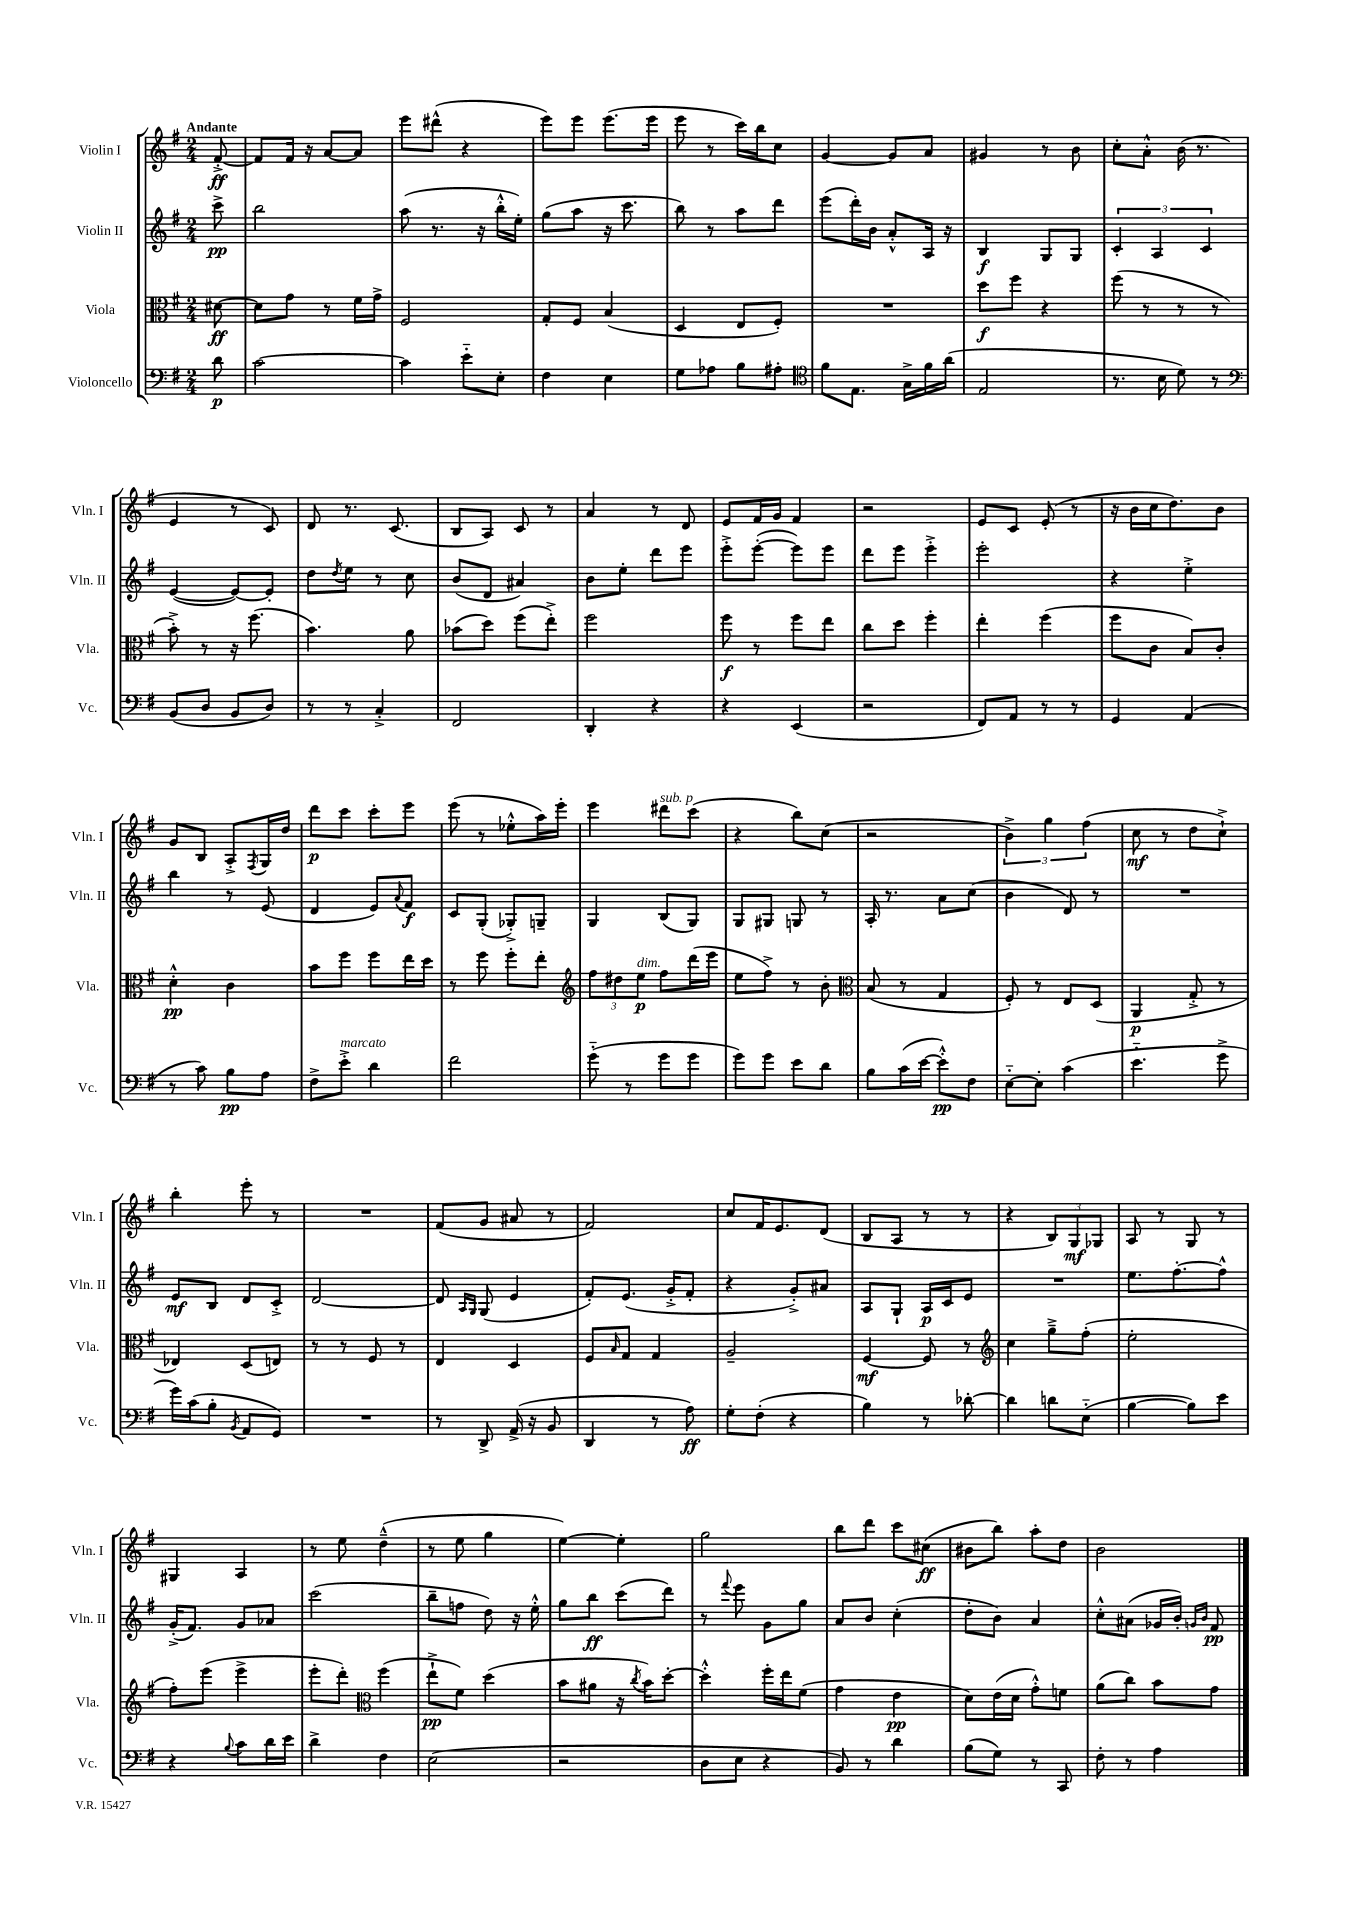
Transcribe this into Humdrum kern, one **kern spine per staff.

**kern	**dynam	**kern	**dynam	**kern	**dynam	**kern	**dynam
*part4	*part4	*part3	*part3	*part2	*part2	*part1	*part1
*staff4	*staff4	*staff3	*staff3	*staff2	*staff2	*staff1	*staff1
*I"Violoncello	*	*I"Viola	*	*I"Violin II	*	*I"Violin I	*
*I'Vc.	*	*I'Vla.	*	*I'Vln. II	*	*I'Vln. I	*
*clefF4	*	*clefC3	*	*clefG2	*	*clefG2	*
*k[f#]	*	*k[f#]	*	*k[f#]	*	*k[f#]	*
*M2/4	*	*M2/4	*	*M2/4	*	*M2/4	*
=	=	=	=	=	=	=	=
!	!	!	!	!	!	!LO:TX:a:B:t=Andante	!
8d\	p	[8d#X\	ff	8ccc^\	pp	[8f#'^/	ff
=1	=1	=1	=1	=1	=1	=1	=1
[2c\	.	8d#\L]	.	2bb\	.	8f#/L]	.
.	.	8g\J	.	.	.	16f#/Jk	.
.	.	.	.	.	.	16r	.
.	.	8r	.	.	.	[8a/L	.
.	.	16f#\LL	.	.	.	8a/J]	.
.	.	16g^\JJ	.	.	.	.	.
=2	=2	=2	=2	=2	=2	=2	=2
4c\]	.	2F#/	.	(8aa\	.	8eee\L	.
.	.	.	.	8.r	.	(8ddd#X^^\J	.
8e\L	.	.	.	.	.	4r	.
.	.	.	.	16r	.	.	.
8E'\J	.	.	.	16bb'^^\LL	.	.	.
.	.	.	.	16ee'\JJ)	.	.	.
=3	=3	=3	=3	=3	=3	=3	=3
4F#\	.	8G'/L	.	(8gg\L	.	8eee\L)	.
.	.	8F#/J	.	8aa\J	.	8eee\J	.
4E\	.	(4B/	.	16r	.	(8.eee\L	.
.	.	.	.	8.ccc\	.	.	.
.	.	.	.	.	.	16eee\Jk	.
=4	=4	=4	=4	=4	=4	=4	=4
8G\L	.	4D/	.	8bb\)	.	8eee\	.
8A-X\J	.	.	.	8r	.	8r	.
8B\L	.	8E/L	.	8aa\L	.	16ccc\LL)	.
.	.	.	.	.	.	16bb\J	.
8A#X'\J	.	8F#'/J)	.	8ddd\J	.	8cc\J	.
=5	=5	=5	=5	=5	=5	=5	=5
*clefC4	*	*	*	*	*	*	*
8f#\L	.	2r	.	(8eee\L	.	[4g/	.
8.E\J	.	.	.	16ddd'\L)	.	.	.
.	.	.	.	16b\JJ	.	.	.
.	.	.	.	8a'^^/L	.	8g/L]	.
16G^\LL	.	.	.	.	.	.	.
16f#\	.	.	.	16A/Jk	.	8a/J	.
(16a\JJ	.	.	.	16r	.	.	.
=6	=6	=6	=6	=6	=6	=6	=6
2E/	.	8dd\L	f	4B/	f	4g#X/	.
.	.	8ff#\J	.	.	.	.	.
.	.	4r	.	8G/L	.	8r	.
.	.	.	.	8G/J	.	8b\	.
=7	=7	=7	=7	=7	=7	=7	=7
8.r	.	(8ff#\	.	6c'/	.	8cc'\L	.
.	.	8r	.	.	.	8a'^^\J	.
.	.	.	.	6A/	.	.	.
16B\	.	.	.	.	.	.	.
8d\)	.	8r	.	.	.	(16b\	.
.	.	.	.	.	.	8.r	.
.	.	.	.	6c/	.	.	.
8r	.	8r	.	.	.	.	.
!!LO:LB:g=z
=8	=8	=8	=8	=8	=8	=8	=8
*clefF4	*	*	*	*	*	*	*
(8BB/L	.	8b'^\)	.	([4e/	.	4e/	.
8D/J	.	8r	.	.	.	.	.
8BB/L	.	16r	.	8e/L_)	.	8r	.
.	.	(8.ff#\	.	.	.	.	.
8D/J)	.	.	.	8e'/J]	.	8c/)	.
=9	=9	=9	=9	=9	=9	=9	=9
8r	.	4.b\)	.	8dd\L	.	8d/	.
.	.	.	.	8qdd/	.	.	.
8r	.	.	.	8ee\J	.	8.r	.
4C'^/	.	.	.	8r	.	.	.
.	.	.	.	.	.	(8.c/	.
.	.	8a\	.	8cc\	.	.	.
=10	=10	=10	=10	=10	=10	=10	=10
2FF#/	.	(8b-X\L	.	(8b/L	.	8B/L	.
.	.	8dd\J)	.	8d/J	.	8A/J)	.
.	.	(8ff#\L	.	4a#X/)	.	8c/	.
.	.	8ee'^\J)	.	.	.	8r	.
=11	=11	=11	=11	=11	=11	=11	=11
4DD'/	.	2ff#\	.	8b\L	.	4a/	.
.	.	.	.	8ee'\J	.	.	.
4r	.	.	.	8ddd\L	.	8r	.
.	.	.	.	8eee\J	.	8d/	.
=12	=12	=12	=12	=12	=12	=12	=12
4r	.	8ff#\	f	8eee'^\L	.	8e/L	.
.	.	8r	.	([8eee'\J	.	16f#/L	.
.	.	.	.	.	.	16g/JJ	.
(4EE/	.	8ff#\L	.	8eee\L])	.	4f#/	.
.	.	8ee\J	.	8eee\J	.	.	.
=13	=13	=13	=13	=13	=13	=13	=13
2r	.	8cc\L	.	8ddd\L	.	2r	.
.	.	8dd\J	.	8eee\J	.	.	.
.	.	4ff#'\	.	4eee'^\	.	.	.
=14	=14	=14	=14	=14	=14	=14	=14
8FF#/L)	.	4ee'\	.	2eee'\	.	8e/L	.
8AA/J	.	.	.	.	.	8c/J	.
8r	.	(4ff#\	.	.	.	(8e'/	.
8r	.	.	.	.	.	8r	.
=15	=15	=15	=15	=15	=15	=15	=15
4GG/	.	8ff#\L	.	4r	.	16r	.
.	.	.	.	.	.	16b\LL	.
.	.	8c\J	.	.	.	16cc\J	.
.	.	.	.	.	.	8.dd\)	.
(4AA/	.	8B/L)	.	4ee'^\	.	.	.
.	.	8c'/J	.	.	.	8b\J	.
!!LO:LB:g=z
=16	=16	=16	=16	=16	=16	=16	=16
8r	.	4d'^^\	pp	4bb\	.	8g/L	.
8c\)	.	.	.	.	.	8B/J	.
8B\L	pp	4c\	.	8r	.	8A'^/L	.
.	.	.	.	.	.	8qF#/	.
8A\J	.	.	.	(8e/	.	16G/L	.
.	.	.	.	.	.	16dd/JJ	.
=17	=17	=17	=17	=17	=17	=17	=17
8F#^\L	.	8b\L	.	4d/	.	8ddd\L	p
!LO:TX:a:i:t=marcato	!	!	!	!	!	!	!
8e'^\J	.	8ff#\J	.	.	.	8ccc\J	.
4d\	.	8ff#\L	.	8e/L)	.	8ccc'\L	.
.	.	.	.	8qqa/	.	.	.
.	.	16ee\L	.	8f#/J	f	8eee\J	.
.	.	16dd\JJ	.	.	.	.	.
=18	=18	=18	=18	=18	=18	=18	=18
2f#\	.	8r	.	8c/L	.	(8eee\	.
.	.	8ff#\	.	(8G'/J	.	8r	.
.	.	8ff#'\L	.	8G-X'^/L)	.	8ee-X'^^\L	.
.	.	8ee'\J	.	8Gn~/J	.	16aa\L)	.
.	.	.	.	.	.	16eee'\JJ	.
=19	=19	=19	=19	=19	=19	=19	=19
*	*	*clefG2	*	*	*	*	*
(8g\	.	12ff#\L	.	4G/	.	4eee\	.
.	.	12dd#X\	.	.	.	.	.
8r	.	.	.	.	.	.	.
!	!	!LO:TX:a:i:t=dim.	!	!	!	!	!
.	.	12ee\J	p	.	.	.	.
!	!	!	!	!	!	!LO:TX:a:i:t=sub. p	!
8g\L	.	8ff#\L	.	(8B/L	.	8ddd#X\L	.
8g\J	.	(16ddd\L	.	8G/J)	.	(8ccc\J	.
.	.	16eee\JJ	.	.	.	.	.
=20	=20	=20	=20	=20	=20	=20	=20
8g\L)	.	8ee\L	.	8G/L	.	4r	.
8g\J	.	8ff#^\J)	.	8G#X/J	.	.	.
8e\L	.	8r	.	8Gn/	.	8bb\L)	.
8d\J	.	8b'\	.	8r	.	(8cc\J	.
=21	=21	=21	=21	=21	=21	=21	=21
*	*	*clefC3	*	*	*	*	*
8B\L	.	(8B/	.	16A'/	.	2r	.
.	.	.	.	8.r	.	.	.
(16c\L	.	8r	.	.	.	.	.
[16e\JJ	.	.	.	.	.	.	.
8e'^^\L])	pp	4G/	.	8a\L	.	.	.
8F#\J	.	.	.	(8cc\J	.	.	.
=22	=22	=22	=22	=22	=22	=22	=22
[8E\L	.	8F#'/)	.	4b\	.	6b^\)	.
8E'\J]	.	8r	.	.	.	.	.
.	.	.	.	.	.	6gg\	.
(4c\	.	8E/L	.	8d/)	.	.	.
.	.	.	.	.	.	(6ff#\	.
.	.	(8D/J	.	8r	.	.	.
=23	=23	=23	=23	=23	=23	=23	=23
4.e\	.	4AA/	p	2r	.	8cc\	mf
.	.	.	.	.	.	8r	.
.	.	8G'^/	.	.	.	8dd\L	.
8g^\	.	8r	.	.	.	8cc`^\J)	.
!!LO:LB:g=z
=24	=24	=24	=24	=24	=24	=24	=24
16g\LL)	.	4E-X/)	.	8e/L	mf	4bb'\	.
(16c\J	.	.	.	.	.	.	.
8B'\J	.	.	.	8B/J	.	.	.
8qBB/	.	.	.	.	.	.	.
8AA/L	.	(8D/L	.	8d/L	.	8eee'\	.
8GG/J)	.	8En/J)	.	8c'^/J	.	8r	.
=25	=25	=25	=25	=25	=25	=25	=25
2r	.	8r	.	[2d/	.	2r	.
.	.	8r	.	.	.	.	.
.	.	8F#/	.	.	.	.	.
.	.	8r	.	.	.	.	.
=26	=26	=26	=26	=26	=26	=26	=26
8r	.	4E/	.	8d/]	.	(8f#/L	.
.	.	.	.	16qqA/LL	.	.	.
.	.	.	.	16qqG/JJ	.	.	.
8DD^/	.	.	.	(8G/	.	8g/J	.
(16AA^/	.	4D/	.	4e/	.	8a#X/	.
16r	.	.	.	.	.	.	.
8BB/	.	.	.	.	.	8r	.
=27	=27	=27	=27	=27	=27	=27	=27
4DD/	.	8F#/L	.	8f#'/L)	.	2f#/)	.
.	.	16qqB/	.	.	.	.	.
.	.	8G/J	.	(8.e/J	.	.	.
8r	.	4G/	.	.	.	.	.
.	.	.	.	16g'^/KL	.	.	.
8A\)	ff	.	.	8f#'/J	.	.	.
=28	=28	=28	=28	=28	=28	=28	=28
8G'\L	.	2A~/	.	4r	.	8cc/L	.
(8F#'\J	.	.	.	.	.	16f#/K	.
.	.	.	.	.	.	8.e/	.
4r	.	.	.	8g'^/L)	.	.	.
.	.	.	.	8a#X/J	.	(8d/J	.
=29	=29	=29	=29	=29	=29	=29	=29
4B\)	.	[4F#/	mf	8A/L	.	8B/L	.
.	.	.	.	8G`/J	.	8A/J	.
8r	.	8F#/]	.	16A/LL	p	8r	.
.	.	.	.	16c/J	.	.	.
[8d-X'\	.	8r	.	8e/J	.	8r	.
=30	=30	=30	=30	=30	=30	=30	=30
*	*	*clefG2	*	*	*	*	*
4d-\]	.	4cc\	.	2r	.	4r	.
8dn\L	.	8gg~^\L	.	.	.	12B/L)	.
.	.	.	.	.	.	12G/	mf
(8E\J	.	(8ff#'\J	.	.	.	.	.
.	.	.	.	.	.	12G-X/J	.
=31	=31	=31	=31	=31	=31	=31	=31
[4B\	.	2ee'\	.	8.ee\L	.	8A/	.
.	.	.	.	.	.	8r	.
.	.	.	.	[8.ff#'\	.	.	.
8B\L])	.	.	.	.	.	8G/	.
8e\J	.	.	.	8ff#^^\J]	.	8r	.
!!LO:LB:g=z
=32	=32	=32	=32	=32	=32	=32	=32
4r	.	8ff#'\L)	.	(16g'^/KL	.	4G#X/	.
.	.	.	.	8.f#/J)	.	.	.
.	.	(8eee\J	.	.	.	.	.
8qqB/	.	.	.	.	.	.	.
8c\L	.	4eee^\	.	8g/L	.	4A/	.
16d\L	.	.	.	8a-X/J	.	.	.
16e\JJ	.	.	.	.	.	.	.
=33	=33	=33	=33	=33	=33	=33	=33
4d^\	.	8eee'\L	.	(2ccc\	.	8r	.
.	.	8ddd'\J)	.	.	.	8ee\	.
*	*	*clefC3	*	*	*	*	*
4F#\	.	(4ff#\	.	.	.	(4dd~^^\	.
=34	=34	=34	=34	=34	=34	=34	=34
(2E\	.	8ee`^\L	pp	8bb~\L	.	8r	.
.	.	8f#\J)	.	8ffn\J	.	8ee\	.
.	.	(4dd\	.	8dd\)	.	4gg\	.
.	.	.	.	16r	.	.	.
.	.	.	.	16ee'^^\	.	.	.
=35	=35	=35	=35	=35	=35	=35	=35
2r	.	8b\L	.	8gg\L	.	[4ee\)	.
.	.	8a#X\J	.	8bb\J	ff	.	.
.	.	16r	.	(8ccc\L	.	4ee'\]	.
.	.	8qcc/	.	.	.	.	.
.	.	16b\KL)	.	.	.	.	.
.	.	[8dd'\J	.	8ddd\J)	.	.	.
=36	=36	=36	=36	=36	=36	=36	=36
8D\L	.	4dd'^^\]	.	8r	.	2gg\	.
.	.	.	.	8qqfff#/	.	.	.
8E\J	.	.	.	8eee\	.	.	.
4r	.	16ff#'\LL	.	8g\L	.	.	.
.	.	16ee\J	.	.	.	.	.
.	.	(8f#\J	.	8gg\J	.	.	.
=37	=37	=37	=37	=37	=37	=37	=37
8BB/)	.	4g\	.	8a/L	.	8bb\L	.
8r	.	.	.	8b/J	.	8ddd\J	.
4d\	.	4e\	pp	(4cc'\	.	8ccc\L	.
.	.	.	.	.	.	(8cc#X\J	ff
=38	=38	=38	=38	=38	=38	=38	=38
(8B\L	.	8d\L)	.	8dd'\L	.	8b#X\L	.
8G\J)	.	(16e\L	.	8b\J)	.	8bb\J)	.
.	.	16d\JJ	.	.	.	.	.
8r	.	8g'^^\L)	.	4a/	.	8aa'\L	.
8CC/	.	8fn\J	.	.	.	8dd\J	.
=39	=39	=39	=39	=39	=39	=39	=39
8F#'\	.	(8a\L	.	8cc'^^\L	.	2b\	.
8r	.	8cc\J)	.	(8a#X\J	.	.	.
4A\	.	8b\L	.	16g-X/LL	.	.	.
.	.	.	.	16b'/JJ)	.	.	.
.	.	.	.	16qqgn/LL	.	.	.
.	.	.	.	16qqb/JJ	.	.	.
.	.	8g\J	.	8f#/	pp	.	.
==	==	==	==	==	==	==	==
*-	*-	*-	*-	*-	*-	*-	*-
